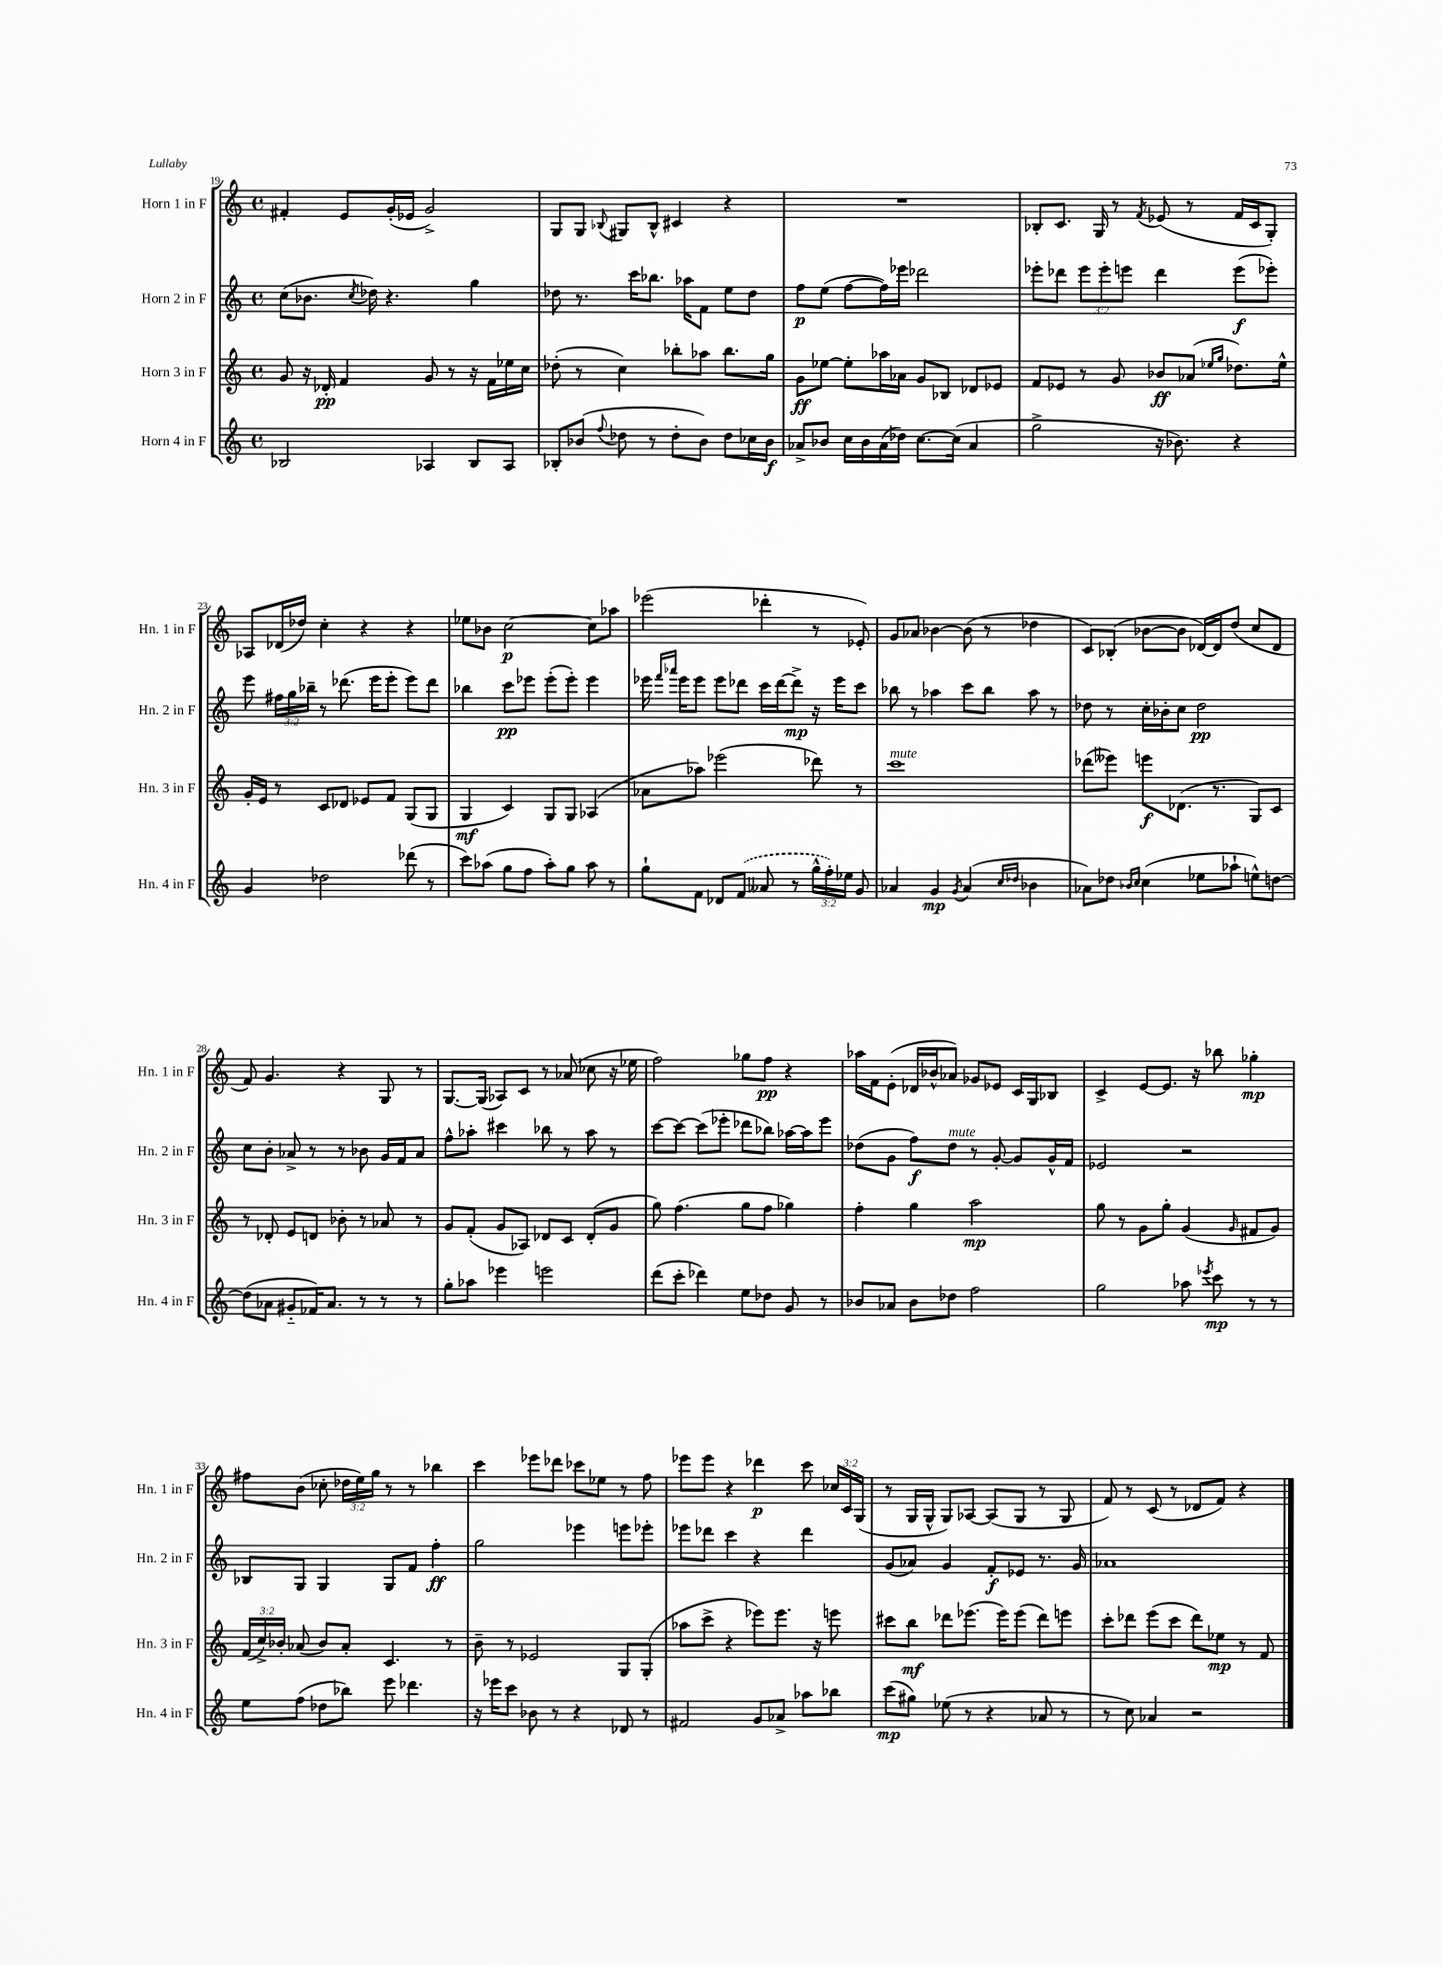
<<
\new StaffGroup <<
\new Staff = "s0" \with { instrumentName = "Horn 1 in F" shortInstrumentName = "Hn. 1 in F" } {
    \clef treble \key c \major \defaultTimeSignature \time 4/4 \override Staff.TupletNumber.text = #tuplet-number::calc-fraction-text
    \autoBeamOff fis'4-. e'8[ g'16-.( ees'16] g'2->) |
    g8[ g8] \appoggiatura { bes8 } gis8[ bes8]-^ cis'4 r4 |
    R1 |
    bes8[-. c'8.] g16 r8 \acciaccatura { f'8 } ees'8( r8 f'16[ c'16 g8]-.) |
    aes8[ des'16( des''16]) c''4-. r4 r4 |
    ees''8[ bes'8] c''2~\p c''8[ aes''8] |
    ees'''2( des'''4-. r8 ees'8-.) |
    g'8[ aes'8] bes'4~ bes'8( r8 des''4 |
    c'8[) bes8]-.( bes'8[~ bes'8] des'16[~) des'16 d''8]( c''8[ des'8] |
    f'8) g'4. r4 g8 r8 |
    g8.[~ g16]( aes8[) c'8] r8 aes'8( ces''8 r16 ees''16 |
    f''2) ges''8[ f''8]\pp r4 |
    aes''16[ f'16 e'8]-.( des'16[ bes'16-^ aes'8]) ges'8[ ees'8] c'16[ g16 bes8] |
    c'4-> e'8[~ e'8.] r16 bes''8 ges''4-.\mp |
    fis''8[ b'8]( ces''8-. \tuplet 3/2 { des''16[ e''16) g''16] } r8 r8 bes''4 |
    c'''4 ees'''8[ des'''8] ces'''8[ ees''8] r8 f''8 |
    ees'''8[ ees'''8] r4 des'''4\p c'''8 \tuplet 3/2 { ces''16[ c'16 g16]( } |
    r8 g16[ g16]-^ g8[) aes8]~ aes8[( g8] r8 g8 |
    f'8) r8 c'8( r8 des'8[ f'8]) r4 \bar "|." |
}
\new Staff = "s1" \with { instrumentName = "Horn 2 in F" shortInstrumentName = "Hn. 2 in F" } {
    \clef treble \key c \major \defaultTimeSignature \time 4/4 \override Staff.TupletNumber.text = #tuplet-number::calc-fraction-text
    \autoBeamOff c''8[( bes'8.] \acciaccatura { c''8 } des''16) r4. g''4 |
    des''8 r8. c'''16[ bes''8.] aes''16[ f'8] e''8[ des''8] |
    f''8[\p e''8]( f''8[~ f''16) ees'''16] des'''2 |
    ees'''8[-. des'''8] \tuplet 3/2 { ees'''8[ ees'''8-. e'''8] } des'''4 e'''8[\f( ees'''8]-.) |
    e'''8 \tuplet 3/2 { fis''16[ g''16 bes''16]-- } r8 des'''8.( e'''16[ e'''8]-. e'''8[) des'''8] |
    bes''4 c'''8[\pp ees'''8] ees'''8[-.( ees'''8]-.) ees'''4 |
    ees'''16 \grace { f'''16[ aes'''16] } ees'''16[ ees'''8] ees'''8[ des'''8] c'''16[ des'''16~ des'''8]->\mp r16 ees'''16[ c'''8] |
    bes''8 r8 aes''4 c'''8[ bes''8] aes''8 r8 |
    des''8 r8 c''16[-. bes'16-. c''8] des''2\pp |
    c''8[ b'8]-. aes'8-> r8 r8 bes'8 g'16[ f'16 aes'8] |
    f''8[-^ aes''8]-. cis'''4 bes''8 r8 aes''8 r8 |
    c'''8[~ c'''8]~ c'''8[( ees'''8]-. des'''8[ bes''8]) aes''16[~ aes''16 ees'''8] |
    des''8[( g'8] f''8[\f) des''8]^\markup { \italic "mute" } r8 g'8~-. g'8[ g'16-^ f'16] |
    ees'2 r2 |
    bes8[ g8] g4 g8[ f'8] f''4-.\ff |
    g''2 ees'''4 e'''8[ ees'''8]-. |
    ees'''8[ des'''8] c'''4 r4 des'''4 |
    g'8[( aes'8]) g'4 f'8[-.\f ees'8] r8. g'16 |
    aes'1 \bar "|." |
}
\new Staff = "s2" \with { instrumentName = "Horn 3 in F" shortInstrumentName = "Hn. 3 in F" } {
    \clef treble \key c \major \defaultTimeSignature \time 4/4 \override Staff.TupletNumber.text = #tuplet-number::calc-fraction-text
    \autoBeamOff g'8 r16 des'16-.\pp f'4 g'8 r8 r16 f'16[ ees''16 c''16] |
    des''8-.( r8 c''4) bes''8[-. aes''8] bes''8.[ g''16] |
    g'8[\ff ees''8]~ ees''8[-. aes''16 aes'16] g'8[ bes8] des'8[ ees'8] |
    f'8[ ees'8] r8 g'8 bes'8[\ff aes'8]( \grace { ees''16[ g''16] } des''8.[) ees''16]-^ |
    g'16[-. e'16] r8 c'8[ des'8] ees'8[ f'8] g8[( g8] |
    g4\mf c'4) g8[ g8] aes4( |
    aes'8[ aes''8]) ees'''2( des'''8) r8 |
    c'''1^\markup { \italic "mute" } |
    des'''8[( eeses'''8]) e'''8[\f des'8.]( r8. g8[) c'8] |
    r8 des'8-. e'8[ d'8] bes'8-. r8 aes'8 r8 |
    g'8[ f'8]-.( g'8[ aes8]) des'8[ c'8] des'8[-.( g'8] |
    g''8) f''4.( g''8[ f''8] ges''4) |
    f''4-. g''4 a''2\mp |
    g''8 r8 g'8[ g''8]-. g'4( \grace { g'16 } fis'8[ g'8]) |
    \tuplet 3/2 { f'16[( c''16->) bes'16]-. } aes'8( bes'8[) aes'8]-. c'4. r8 |
    b'8-- r8 ees'2 g8[ g8]-.( |
    aes''8[ c'''8]-> r4 ees'''8[) ees'''8.] r16 e'''8 |
    cis'''8[ b''8]\mf des'''8[ ees'''8.]( ees'''16[) ees'''8]( des'''8[) e'''8] |
    c'''8[-. des'''8] e'''8[( c'''8] des'''8[) ees''8]\mp r8 f'8 \bar "|." |
}
\new Staff = "s3" \with { instrumentName = "Horn 4 in F" shortInstrumentName = "Hn. 4 in F" } {
    \clef treble \key c \major \defaultTimeSignature \time 4/4 \override Staff.TupletNumber.text = #tuplet-number::calc-fraction-text
    \autoBeamOff bes2 aes4 bes8[ aes8] |
    bes8[-. bes'8]( \appoggiatura { f''8 } des''8 r8 des''8[-. bes'8]) des''8[ ces''16 bes'16]\f |
    aes'8[-> bes'8] c''16[ bes'16 aes'16( des''16]) c''8.[~ c''16]( aes'4 |
    g''2-> r16 bes'8.) r4 |
    g'4 des''2 des'''8( r8 |
    c'''8[) aes''8]( g''8[ f''8] aes''8[-.) g''8] aes''8 r8 |
    g''8[-! f'8] des'8[ \once \slurDashed f'8]( aeses'8 r8 \tuplet 3/2 { g''16[-^ f''16-.) ees''16] } g'8 |
    aes'4 g'4\mp \acciaccatura { g'8 } aes'4( \grace { c''16[ des''16] } bes'4 |
    aes'8[) des''8] \grace { bes'16[ c''16] } c''4( ees''8[ aes''8]-! e''8[-^) d''8]~ |
    d''8[( aes'8] gis'8[-_ fes'16) aes'8.] r8 r8 r8 |
    g''8[-. aes''8] ees'''4 e'''2 |
    d'''8[( c'''8]-. des'''4) e''8[ des''8] g'8 r8 |
    bes'8[ aes'8] bes'8[ des''8] f''2 |
    g''2 aes''8 \acciaccatura { ees'''8 } c'''8\mp r8 r8 |
    e''8[ f''8]( des''8[ bes''8]) e'''8 des'''4. |
    r16 ees'''16[ c'''8] bes'8 r8 r4 des'8 r8 |
    fis'2 g'8[ aes'8]-> aes''8[ bes''8] |
    c'''8[\mp( gis''8]) ees''8( r8 r4 aes'8 r8 |
    r8 c''8) aes'4 r2 \bar "|." |
}
>>
>>
\layout { \context { \Score currentBarNumber = #19 } }
